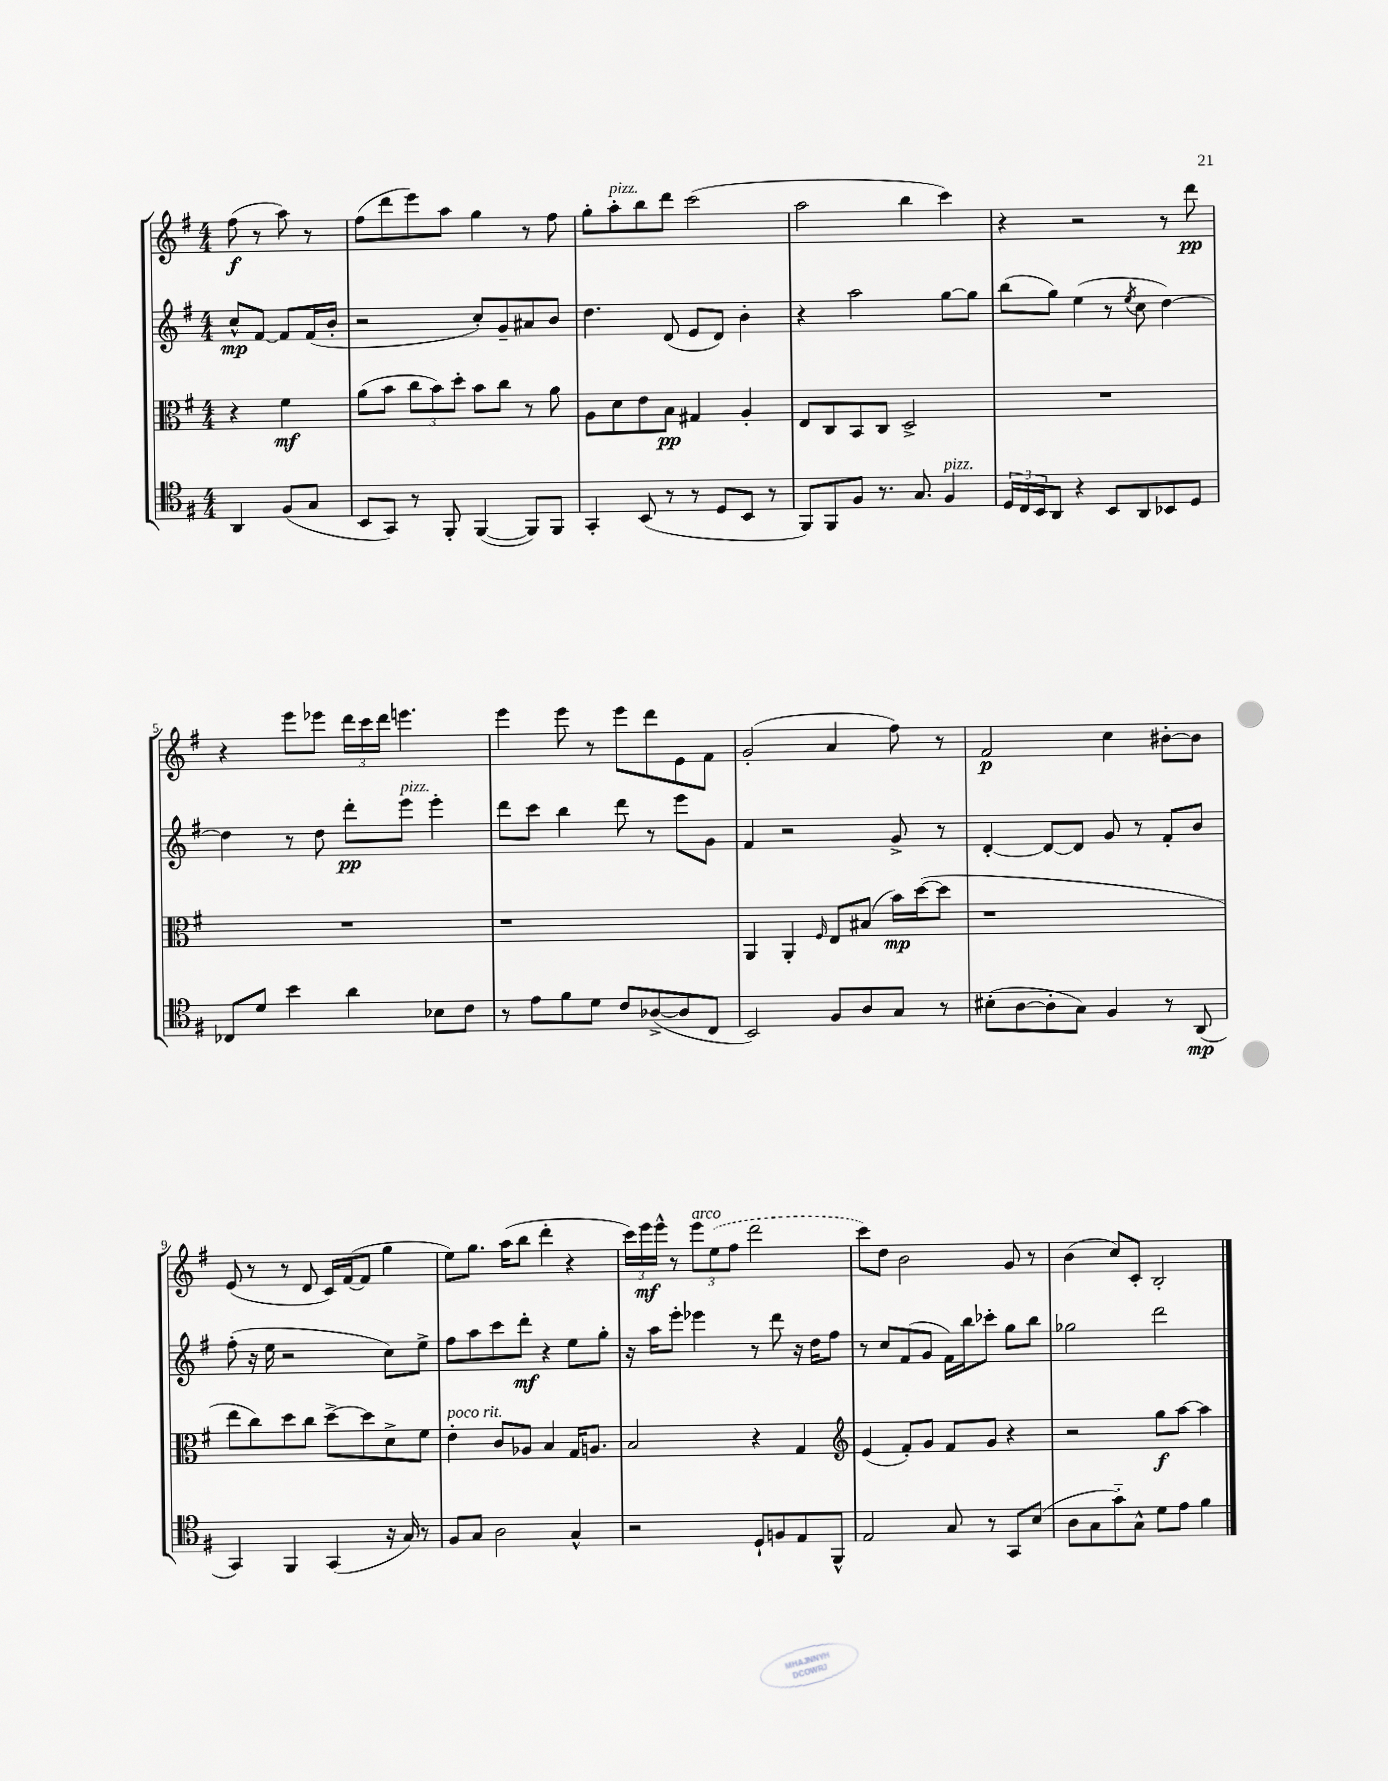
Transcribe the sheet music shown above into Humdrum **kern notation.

**kern	**kern	**kern	**kern
*staff4	*staff3	*staff2	*staff1
*clefC4	*clefC3	*clefG2	*clefG2
*k[f#]	*k[f#]	*k[f#]	*k[f#]
*M4/4	*M4/4	*M4/4	*M4/4
4AA	4r	8cc^^	(8ff#
.	.	[8f#	8r
(8F#	4f#	8f#]	8aa)
8G	.	(16f#	8r
.	.	16b'	.
=	=	=	=
8BB	(8a	2r	(8ff#
8GG)	8b	.	8ddd
8r	12cc	.	8eee)
.	12b)	.	.
8FF#'	.	.	8aa
.	12dd'	.	.
([4FF#	8b	8cc')	4gg
.	8cc	8g~	.
8FF#])	8r	8a#	8r
8FF#	8a	8b	8ff#
=	=	=	=
4GG'	8A	4.dd	8gg'
.	8d	.	8aa'
(8BB	8e	.	8bb
8r	8B	(8d	8ddd
8r	4G#	8e	(2ccc
8D	.	8d)	.
8BB	4A'	4b'	.
8r	.	.	.
=	=	=	=
8FF#)	8E	4r	2aa
8FF#	8C	.	.
8F#	8BB	2aa	.
8.r	8C	.	.
.	2D^	.	4bb
8.G	.	.	.
4F#	.	[8gg	4ccc)
.	.	8gg]	.
=	=	=	=
24D	1r	(8bb	4r
24C	.	.	.
24BB	.	.	.
8AA	.	8gg)	.
4r	.	(4ee	2r
8BB	.	8r	.
.	.	8qee	.
8AA	.	8cc	.
8BB-	.	[4dd)	8r
8D	.	.	8ddd
=	=	=	=
8C-	1r	4dd]	4r
8d	.	.	.
4b	.	8r	8eee
.	.	8dd	8eee-
4a	.	8ddd'	24ddd
.	.	.	24ccc
.	.	.	24ddd
.	.	8eee	4.eee
8B-	.	4eee'	.
8c	.	.	.
=	=	=	=
8r	1r	8ddd	4eee
8e	.	8ccc	.
8f#	.	4bb	8eee
8d	.	.	8r
8c	.	8ddd	8eee
([8A-^	.	8r	8ddd
8A-]	.	8eee	8e
8C	.	8g	8f#
=	=	=	=
2BB)	4AA	4f#	(2g'
.	4AA'	2r	.
.	16qqF#	.	.
8F#	8E	.	4a
8A	(8B#	.	.
8G	16b)	8g^	8ff#)
.	([16dd	.	.
8r	8dd]	8r	8r
=	=	=	=
(8B#'	1r	[4d'	2f#
[8A	.	.	.
8A']	.	8d_	.
8G)	.	8d]	.
4F#	.	8g	4cc
.	.	8r	.
8r	.	8f#'	[8b#'
(8AA	.	8b	8b#]
=	=	=	=
4GG)	8ee	(8ff#'	(8e
.	8cc)	16r	8r
.	.	16ee	.
4FF#	8dd	2r	8r
.	8cc	.	8d
(4GG	[8dd^	.	16c)
.	.	.	([16f#
.	8dd]	.	8f#]
16r	8d^	8cc)	4gg
16G)	.	.	.
8r	8f#	8ee^	.
=	=	=	=
8F#	4e'	8ff#	8ee)
8G	.	8aa	8.gg
2A	8c	8ccc	.
.	.	.	(16aa
.	8A-	8ddd'	8bb
.	4B	4r	4ddd'
4G^^	16G	8ee	4r
.	8.A	.	.
.	.	8gg'	.
=	=	=	=
2r	2B	16r	24ccc)
.	.	.	24eee
.	.	16aa	.
.	.	.	24eee^^
.	.	8eee'	8r
.	.	4eee-	12eee
.	.	.	(12ee
.	.	.	12ff#
8D`	4r	8r	2ddd
8F	.	8ddd	.
8E	4G	16r	.
.	.	16dd	.
8FF#^^	.	8ff#	.
=	=	=	=
*	*clefG2	*	*
2E	(4e	8r	8ccc)
.	.	8cc	8dd
.	8f#')	(8f#	2b
.	8g	8g	.
8G	8f#	16f#)	.
.	.	16bb	.
8r	8g	8ccc-'	.
8GG	4r	8gg	8g
(8B	.	8bb	8r
=	=	=	=
8A	2r	2gg-	(4b
8G	.	.	.
8g'~)	.	.	8cc)
8G^^	.	.	8c'
8d	8gg	2ddd	2B'
8e	[8aa	.	.
4f#	4aa]	.	.
==	==	==	==
*-	*-	*-	*-
